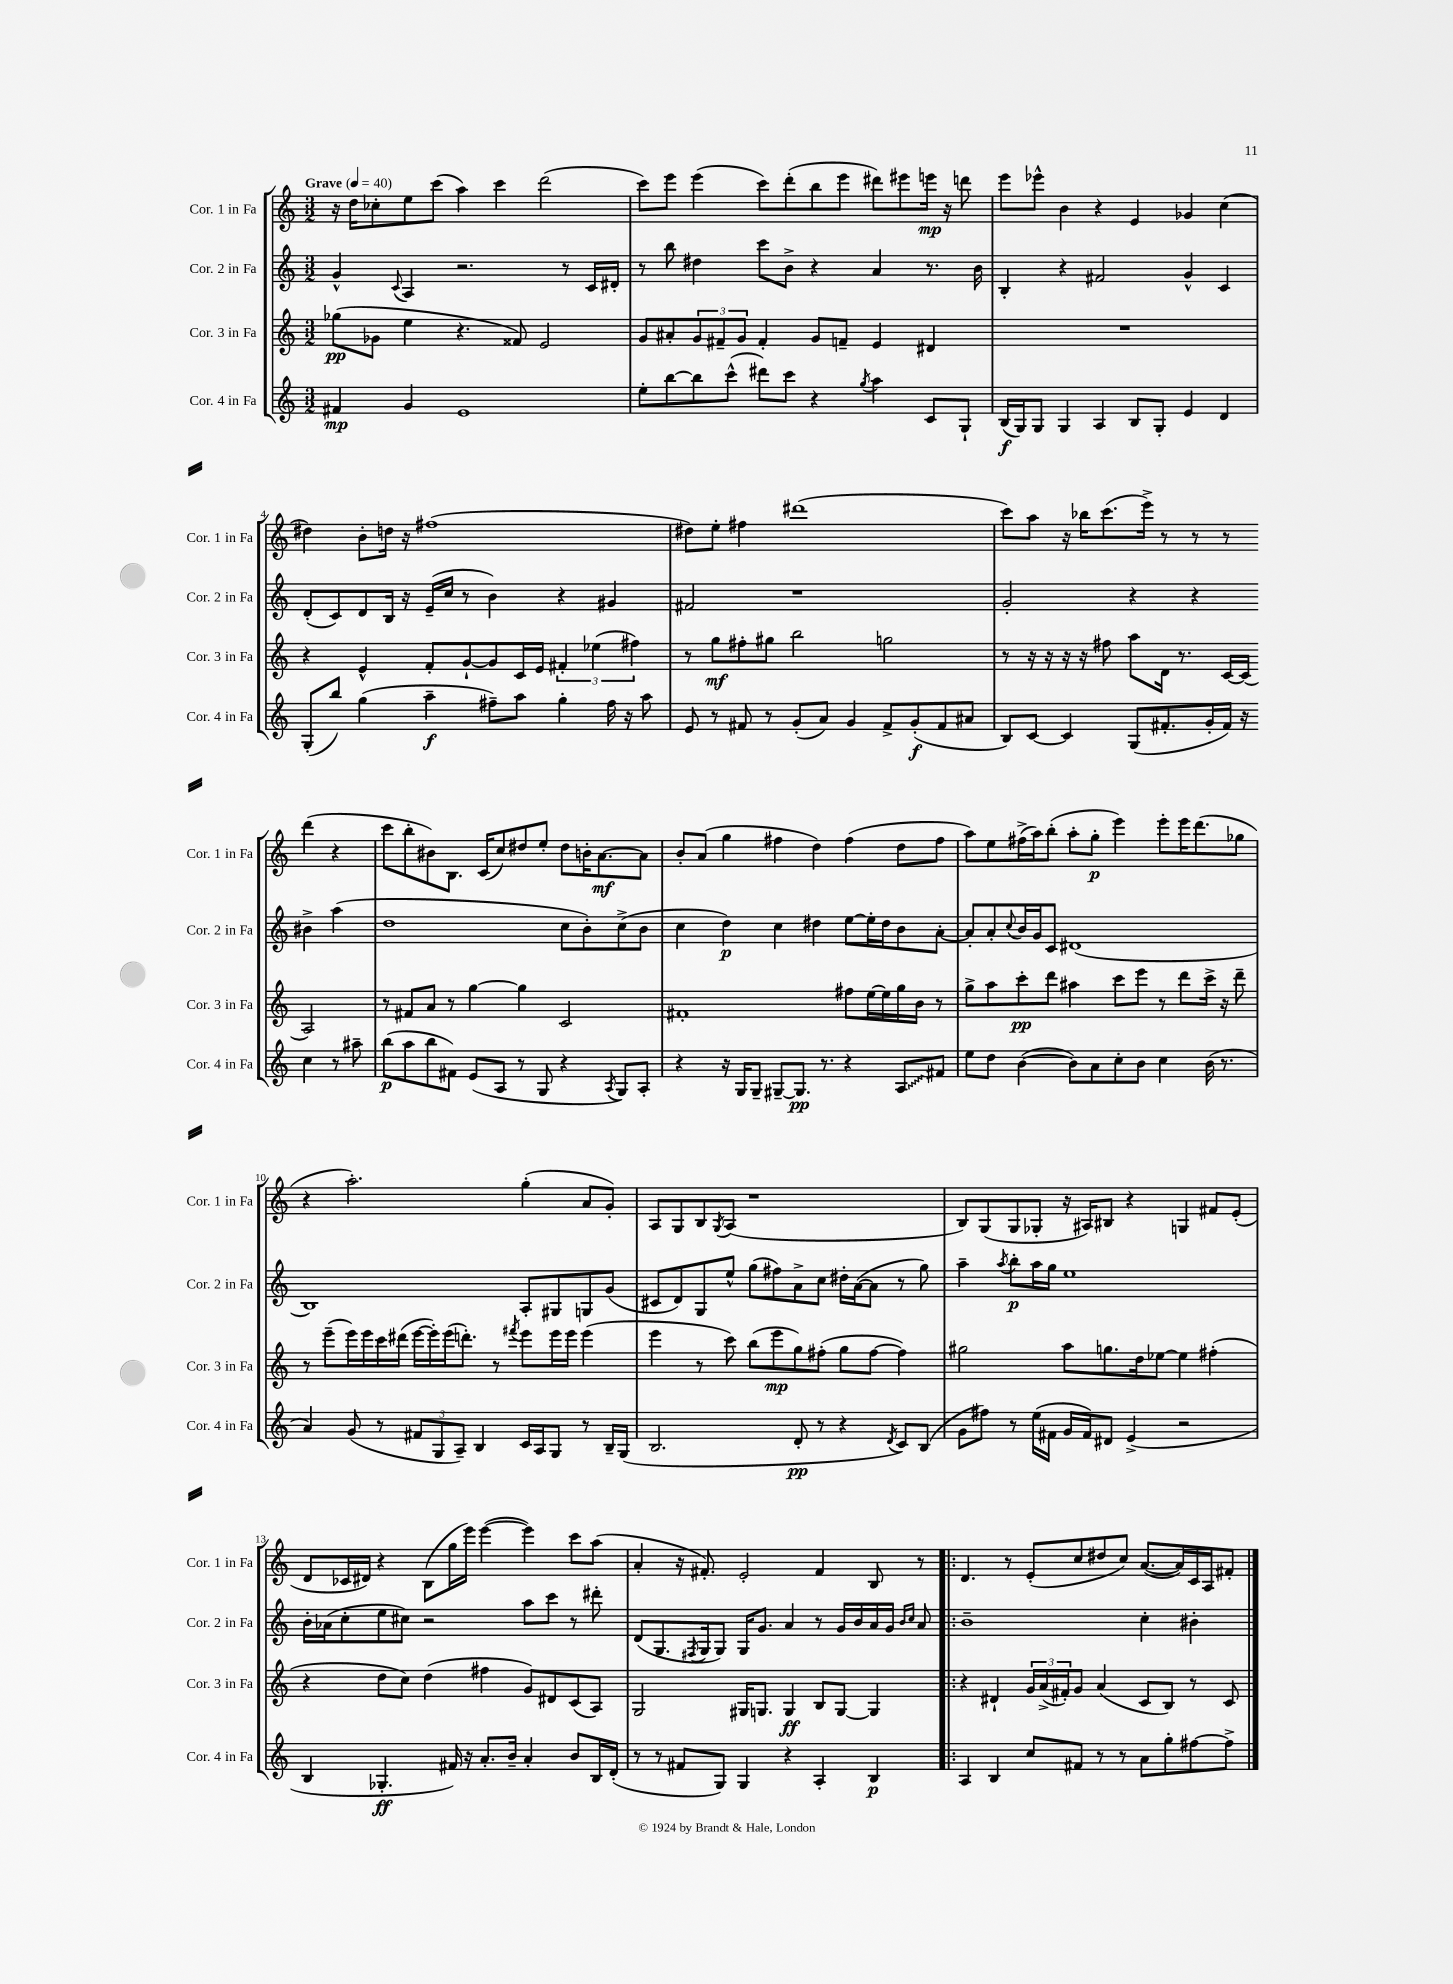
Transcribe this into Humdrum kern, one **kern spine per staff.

**kern	**kern	**kern	**kern
*staff4	*staff3	*staff2	*staff1
*clefG2	*clefG2	*clefG2	*clefG2
*k[]	*k[]	*k[]	*k[]
*M3/2	*M3/2	*M3/2	*M3/2
*MM40	*MM40	*MM40	*MM40
4f#	(8gg-	4g^^	16r
.	.	.	16dd
.	8g-	.	8cc-'
.	.	8qqc	.
4g	4ee	4A	8ee
.	.	.	(8ccc
1e	4.r	2.r	4aa)
.	.	.	4ccc
.	8f##)	.	.
.	2e	.	(2ddd
.	.	8r	.
.	.	16c	.
.	.	16d#'	.
=	=	=	=
8ee'	8g	8r	8ccc)
[8bb	8a#'	8bb	8eee
8bb]	12g	4dd#	(4eee
.	12f#~	.	.
(8ccc^^	.	.	.
.	12g	.	.
8ddd#)	4f#'	8ccc	8ccc)
8ccc	.	8b^	(8ddd'
4r	8g	4r	8bb
.	8f~	.	8eee
8qgg	.	.	.
4aa	4e	4a	8ddd#)
.	.	.	8eee#
8c	4d#	8.r	16eee
.	.	.	16r
8G`	.	.	8ddd
.	.	16b	.
=	=	=	=
(16B	1.r	4B'	8eee
16G)	.	.	.
8G	.	.	8eee-^^
4G	.	4r	4b
4A	.	2f#	4r
8B	.	.	4e
8G'	.	.	.
4e	.	4g^^	4g-
4d	.	4c	(4cc
=	=	=	=
(8G'	4r	(8d'	4dd#)
8bb)	.	8c)	.
(4gg	4e^^	8d	8b'
.	.	16B	16dd
.	.	16r	16r
4aa~	8f'	(16e~	(1ff#
.	.	16cc	.
.	[8g`	8r	.
8ff#~)	8g]	4b)	.
8aa	16c	.	.
.	16e	.	.
4gg'	6f#'	4r	.
.	(6ee-	.	.
16ff#	.	4g#	.
16r	.	.	.
.	6ff#)	.	.
8aa	.	.	.
=	=	=	=
8e	8r	2f#	8dd#)
8r	8gg	.	8ee'
8f#	8ff#'	.	4ff#
8r	8gg#	.	.
(8g'	2bb	1r	(1ddd#
8a)	.	.	.
4g	.	.	.
8f#^	2gg	.	.
(8g'	.	.	.
8f#	.	.	.
8a#	.	.	.
=	=	=	=
8B)	8r	2g'	8ccc)
[8c	16r	.	8aa
.	16r	.	.
4c]	16r	.	16r
.	16r	.	16bb-
.	8ff#	.	(8.ccc
(8G	8aa	4r	.
.	.	.	16eee^)
8.f#'	16d	.	8r
.	8.r	.	.
.	.	4r	8r
16g'	.	.	.
16f#)	[16c	.	8r
16r	(16c]	.	.
4cc	2A)	4b#^	(4ddd
8r	.	(4aa	4r
8aa#~	.	.	.
=	=	=	=
(8bb	8r	1dd	8ccc
8aa	8f#	.	8bb'
8bb	8a	.	8b#)
8f#)	8r	.	8.B
(8e	[4gg	.	.
.	.	.	(16c
8A	.	.	8cc)
8r	4gg]	.	8dd#
8G	.	.	8ee'
4r	2c	8cc	8dd#
.	.	8b')	16b'
.	.	.	[8.a
8qA	.	.	.
8G)	.	(8cc^	.
8A'	.	8b	8a]
=	=	=	=
4r	1f#'	4cc	8b'
.	.	.	(8a
16r	.	4dd)	4gg
16G	.	.	.
8G~	.	.	.
[8G#~	.	4cc	4ff#
8.G#]	.	.	.
.	.	4dd#	4dd)
8.r	.	.	.
4r	8ff#	[8ee	(4ff#
.	[16ee	16ee']	.
.	16ee]	16dd#	.
8A	16gg	8b	8dd
.	16b	.	.
8f#	8r	[8a'	8ff#
=	=	=	=
8ee	8gg^	8a']	8aa)
8dd	8aa	8a'	8ee
.	.	8qqcc	.
([4b	8ccc'	16b	(16ff#^
.	.	16g	16aa)
.	8ddd	8c	(8bb'
8b])	4aa#	(1d#	8aa'
8a	.	.	8gg'
8cc'	8ccc	.	4eee)
8b	8eee	.	.
4cc	8r	.	8eee'
.	8ddd	.	16eee
.	.	.	(8.ddd
(16b	16ccc^	.	.
8.r	16r	.	.
.	8ddd~	.	8gg-
=	=	=	=
4a)	8r	1B)	4r
.	(8eee~	.	.
(8g	16eee)	.	2.aa')
.	16eee	.	.
8r	16ccc	.	.
.	(16ddd#	.	.
12f#	[16eee	.	.
.	16eee'])	.	.
12G	.	.	.
.	(16eee	.	.
12A~)	.	.	.
.	8.ddd')	.	.
4B	.	.	.
.	8r	.	.
.	8qfff#	.	.
16c	8eee	8A'	(4gg'
16A	.	.	.
8G	16eee	8G#	.
.	16eee	.	.
8r	(4eee	8G	8a
16B~	.	(8g	8g')
(16G	.	.	.
=	=	=	=
2.B	4eee	8c#	8A
.	.	8d)	8G
.	8r	8G	8B
.	.	.	8qG
.	8ccc)	8ee^^	(8A
.	(8bb	(8gg	1r
.	8eee	8ff#)	.
8d'	8gg)	8a^	.
8r	(8ff#'	8cc	.
4r	8gg	16dd#'	.
.	.	([16a	.
.	[8ff#	8a]	.
8qd	.	.	.
8c)	4ff#])	8r	.
(8B	.	8gg)	.
=	=	=	=
8g	2gg#	4aa~	8B)
8ff#)	.	.	(8G
.	.	8qaa	.
8r	.	8bb'	8G
(16ee	.	16aa	8G-'
16f#	.	16gg	.
16g	8aa	1ee	16r
16f#)	.	.	16A#)
8d#	8.gg	.	8B#
(4e^	.	.	4r
.	16dd	.	.
.	[8ee-	.	.
2r	4ee-]	.	4G
.	(4ff#'	.	8f#
.	.	.	(8e'
=	=	=	=
4B	4r	16b'	8d
.	.	(16a-	.
.	.	8cc'	16c-
.	.	.	16d#)
4.G-'	8dd	8ee	4r
.	8cc)	8cc#)	.
.	(4dd	2r	(8B
16f#)	.	.	16gg
16r	.	.	16eee)
8.a'	4ff#	.	([4eee
16b~	.	.	.
4a'	8g)	8aa	4eee])
.	8d#	8ccc	.
8b	(8c	8r	8ccc
16B	8A)	8ddd#'	(8aa
(16d'	.	.	.
=	=	=	=
8r	2G	(8d	4a'
8r	.	8.G	.
8f#	.	.	16r
.	.	8qF#	.
.	.	16G	8.f#')
8G)	.	8G)	.
4G	16G#	16G	2e'
.	8.G	8.g	.
4r	4G	4a	.
4A'	8B	8r	4f#
.	[8G	16g	.
.	.	16b	.
4B	4G]	16a	8B
.	.	16g	.
.	.	16qqb	.
.	.	16qqcc	.
.	.	8a	8r
=!|:	=!|:	=!|:	=!|:
4A	4r	1b~	4.d
4B	4d#`	.	.
.	.	.	8r
8cc	24g	.	(8e'
.	(24a^	.	.
.	24f#')	.	.
8f#	8g	.	8cc
8r	(4a	.	8dd#
8r	.	.	8cc)
8a	8c	4cc'	([8.a
8gg'	8B)	.	.
.	.	.	16a])
[8ff#	8r	4b#'	16c
.	.	.	16A
8ff#^]	8c	.	8f#'
==	==	==	==
*-	*-	*-	*-
